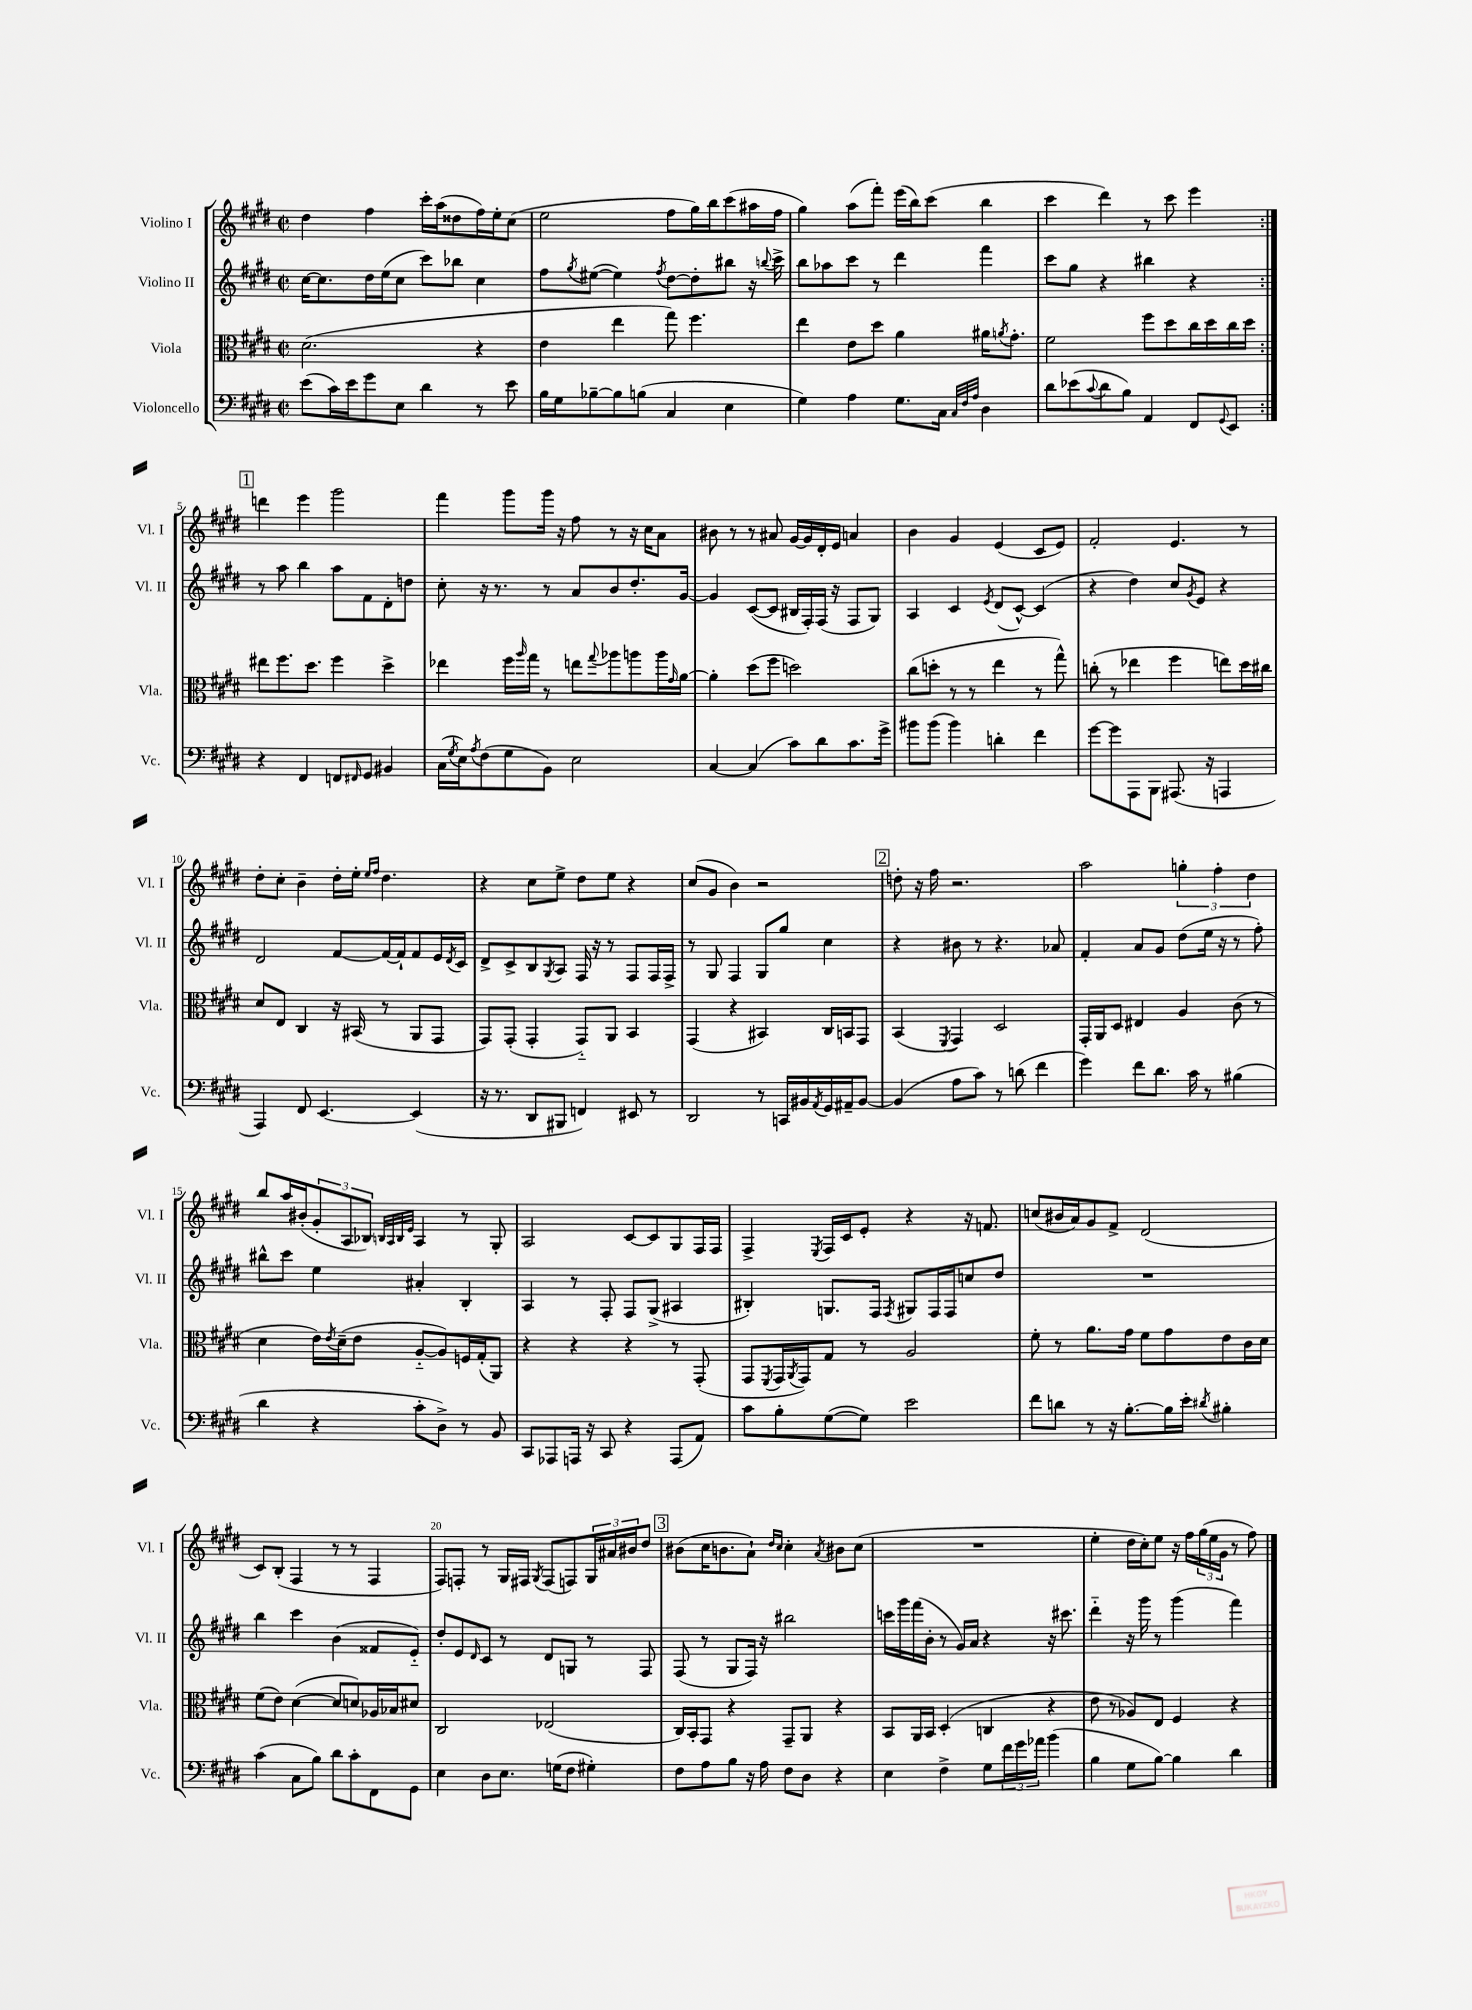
<<
\new StaffGroup <<
\new Staff = "s0" \with { instrumentName = "Violino I" shortInstrumentName = "Vl. I" } {
    \clef treble \key e \major \defaultTimeSignature \time 2/2
    \repeat volta 2 { dis''4 fis''4 cis'''16-. a''16( disis''8 fis''16) e''16-. cis''8( |
    e''2 fis''8 gis''16) b''16 cis'''8( ais''16 fis''16 |
    gis''4) a''8( fis'''8-.) e'''16( b''16) cis'''8( b''4 |
    cis'''4 dis'''4) r8 cis'''8 e'''4 | }
    \mark \markup { \box "1" } d'''4 e'''4 gis'''2 |
    fis'''4 gis'''8 gis'''16 r16 fis''8 r8 r16 cis''16 a'8 |
    bis'8 r8 r8 ais'8 gis'16~ gis'16 dis'16-. e'16 a'4 |
    b'4 gis'4 e'4( cis'8 e'8) |
    fis'2-. e'4. r8 |
    dis''8-. cis''8-. b'4-- dis''16-. e''16-. \grace { e''16 fis''16 } dis''4. |
    r4 cis''8 e''8-> dis''8 e''8 r4 |
    cis''8( gis'8 b'4) r2 |
    \mark \markup { \box "2" } d''8-. r16 fis''16 r2. |
    a''2 \tuplet 3/2 { g''4-. fis''4-. dis''4 } |
    b''8 a''16 bis'16-.( \tuplet 3/2 { gis'8-. a8 bes8) } \grace { b32 a32 b32 e'32 } a4 r8 gis8-. |
    a2 cis'8~ cis'8 gis8 fis16 fis16 |
    fis4-> \acciaccatura { e8 } fis16 cis'16 e'8-. r4 r16 f'8. |
    c''8( bis'16 a'16) gis'8 fis'8-> dis'2( |
    cis'8) b8-.( fis4 r8 r8 fis4 |
    fis8) f8-. r8 gis16 fis16 \acciaccatura { gis8 } fis8( f8) \tuplet 3/2 { gis16 ais'16 bis'16 } dis''8 |
    \mark \markup { \box "3" } bis'8( cis''16 b'8. a'8-!) \grace { dis''16 cis''16 } cis''4-. \acciaccatura { a'8 } bis'8 cis''8( |
    R1 |
    e''4-. dis''16 cis''16-.) e''8 r16 fis''16 \tuplet 3/2 { gis''16( e''16 gis'16 } r8 fis''8) \bar "|." |
}
\new Staff = "s1" \with { instrumentName = "Violino II" shortInstrumentName = "Vl. II" } {
    \clef treble \key e \major \defaultTimeSignature \time 2/2
    \repeat volta 2 { cis''16~ cis''8. dis''16 e''16( cis''8 cis'''8) bes''8 cis''4 |
    fis''8 \acciaccatura { gis''8 } eis''8~( eis''4) \acciaccatura { fis''8 } dis''8~ dis''8-. bis''8 r16 \appoggiatura { b''8 } cis'''16-> |
    b''8 aes''8 cis'''8 r8 dis'''4 fis'''4 |
    cis'''8 gis''8 r4 bis''4 r4 | }
    \mark \markup { \box "1" } r8 a''8 b''4 a''8 fis'8 dis'8-. d''8 |
    cis''8-. r16 r8. r8 a'8 b'8 dis''8.-. gis'16~ |
    gis'4 cis'8~( cis'8 bis16 fis16-.) fis16( r16 fis8 gis8) |
    a4 cis'4 \acciaccatura { e'8 } dis'8( cis'8~-^) cis'4( |
    r4 dis''4) cis''8 \acciaccatura { gis'8 } e'8 r4 |
    dis'2 fis'8~ fis'16~ fis'16-! fis'8 e'16 \acciaccatura { dis'8 } cis'16 |
    dis'8-> cis'8-> b8 \acciaccatura { gis8 } a8 fis16 r16 r8 fis8 fis16 fis16-> |
    r8 gis8 fis4 gis8 gis''8 cis''4 |
    \mark \markup { \box "2" } r4 bis'8 r8 r4. aes'8 |
    fis'4-. a'8 gis'8 dis''8( e''16 r16 r8 fis''8-.) |
    bis''8-^ cis'''8 e''4 ais'4-. b4-. |
    a4 r8 fis8-. fis8 gis8->( ais4 |
    bis4-.) g8. fis16 \acciaccatura { fis8 } gis8 fis16 fis16 c''8 dis''8 |
    R1 |
    b''4 cis'''4 b'4( fisis'8 e'8-_) |
    dis''8-. e'8 \grace { dis'16 } cis'8 r8 dis'8 g8 r8 fis8 |
    \mark \markup { \box "3" } fis8( r8 gis8 fis16) r16 bis''2 |
    c'''16 gis'''16 fis'''16( b'16-. r8 gis'16) a'16 r4 r16 cis'''8. |
    dis'''4-_ r16 gis'''16 r8 gis'''4( fis'''4) \bar "|." |
}
\new Staff = "s2" \with { instrumentName = "Viola" shortInstrumentName = "Vla." } {
    \clef alto \key e \major \defaultTimeSignature \time 2/2
    \repeat volta 2 { dis'2.( r4 |
    e'4 e''4 gis''8) fis''4. |
    e''4 e'8 dis''8 a'4 ais'16 \acciaccatura { a'8 } gis'8.-. |
    fis'2 fis''8 dis''8 cis''16 dis''16 cis''16 dis''16 | }
    \mark \markup { \box "1" } eis''8 fis''8. dis''8. fis''4 dis''4-> |
    ees''4 fis''16 \grace { a''16 } gis''16 r8 e''8 \appoggiatura { gis''8 } aes''8 a''8 a''16 \grace { gis'16 } a'16~ |
    a'4-. dis''8( fis''8 d''2) |
    cis''8( d''8-. r8 r8 e''4 r8 gis''8-^) |
    c''8-.( r8 ees''4 fis''4 e''8) dis''16 cis''16 |
    dis'8 e8 cis4 r16 bis,16( r8 a,8 gis,8 |
    gis,8) gis,8-.( gis,4-. gis,8-_) a,8 b,4 |
    gis,4( r4 bis,4) cis16 b,16 gis,8 |
    \mark \markup { \box "2" } b,4( \acciaccatura { fis,8 } gis,4) dis2 |
    gis,16-. a,16 dis8 eis4 a4 cis'8( r8 |
    dis'4 e'16) \acciaccatura { e'8 } dis'16--( e'8 a8~-_ a8) f16 gis16-.( a,8) |
    r4 r4 r4 r8 gis,8-.( |
    gis,8 \acciaccatura { fis,8 } gis,16 \acciaccatura { a,8 } gis,16) gis8 r8 a2 |
    fis'8-. r8 a'8. gis'16 fis'8 gis'8 e'8 cis'16 dis'16 |
    fis'8( e'8) dis'4~( dis'8 d'8) aes16 bes16 dis'8 |
    cis2 ees2( |
    \mark \markup { \box "3" } cis16) b,16-. gis,8 r4 gis,8-- a,8 r4 |
    b,8 a,16 b,16 dis4-.( c4 r4 |
    e'8 r8 aes8) e8 fis4 r4 \bar "|." |
}
\new Staff = "s3" \with { instrumentName = "Violoncello" shortInstrumentName = "Vc." } {
    \clef bass \key e \major \defaultTimeSignature \time 2/2
    \repeat volta 2 { e'8( cis'16) e'16 gis'8 e8 dis'4 r8 e'8 |
    b16 gis16 bes8~-- bes8 b8( cis4 e4 |
    gis4) a4 gis8. cis16 \grace { cis32 fis32 a32 } dis4 |
    dis'8 ees'8( \appoggiatura { cis'8 } dis'8 b8) a,4 fis,8 \appoggiatura { gis,8 } e,8 | }
    \mark \markup { \box "1" } r4 fis,4 f,8 \grace { fis,16 } gis,8 bis,4 |
    cis16( \acciaccatura { gis8 } e16) \acciaccatura { a8 } fis8( gis8 b,8) e2 |
    cis4~ cis4( cis'8) dis'8 cis'8. gis'16-> |
    bis'8 bis'8( bis'4) d'4-. fis'4 |
    gis'8~ gis'8 a,,8 b,,8 ais,,8.( r16 a,,4 |
    a,,4) fis,8 e,4.~ e,4( |
    r16 r8. dis,8 bis,,8 f,4) eis,8 r8 |
    dis,2 r8 c,16 bis,16 \acciaccatura { a,8 } gis,16 ais,16-- bis,8~ |
    \mark \markup { \box "2" } bis,4( a8 cis'8) r8 d'8( fis'4 |
    gis'4) fis'8 dis'8. cis'16 r8 bis4( |
    dis'4 r4 cis'8-. dis8->) r8 b,8 |
    cis,8 aes,,8 a,,16 r16 cis,8 r4 a,,8( a,8) |
    cis'8 b8-. gis8~( gis8) e'2 |
    fis'8 d'8 r8 r16 b8.~-. b16 e'16-. \acciaccatura { dis'8 } bis4-. |
    cis'4( cis8 b8) dis'8 cis'8-. fis,8 gis,8 |
    e4 dis8 e8. g16( fis8 gis4-.) |
    \mark \markup { \box "3" } fis8 a8 b8 r16 a16 fis8 dis8 r4 |
    e4 fis4-> gis8 \tuplet 3/2 { fis'16 gis'16 aes'16 } b'4( |
    b4 gis8 b8~) b4 dis'4 \bar "|." |
}
>>
>>
\layout { \context { \Score \override BarNumber.break-visibility = ##(#f #t #t) barNumberVisibility = #(every-nth-bar-number-visible 5) } }
